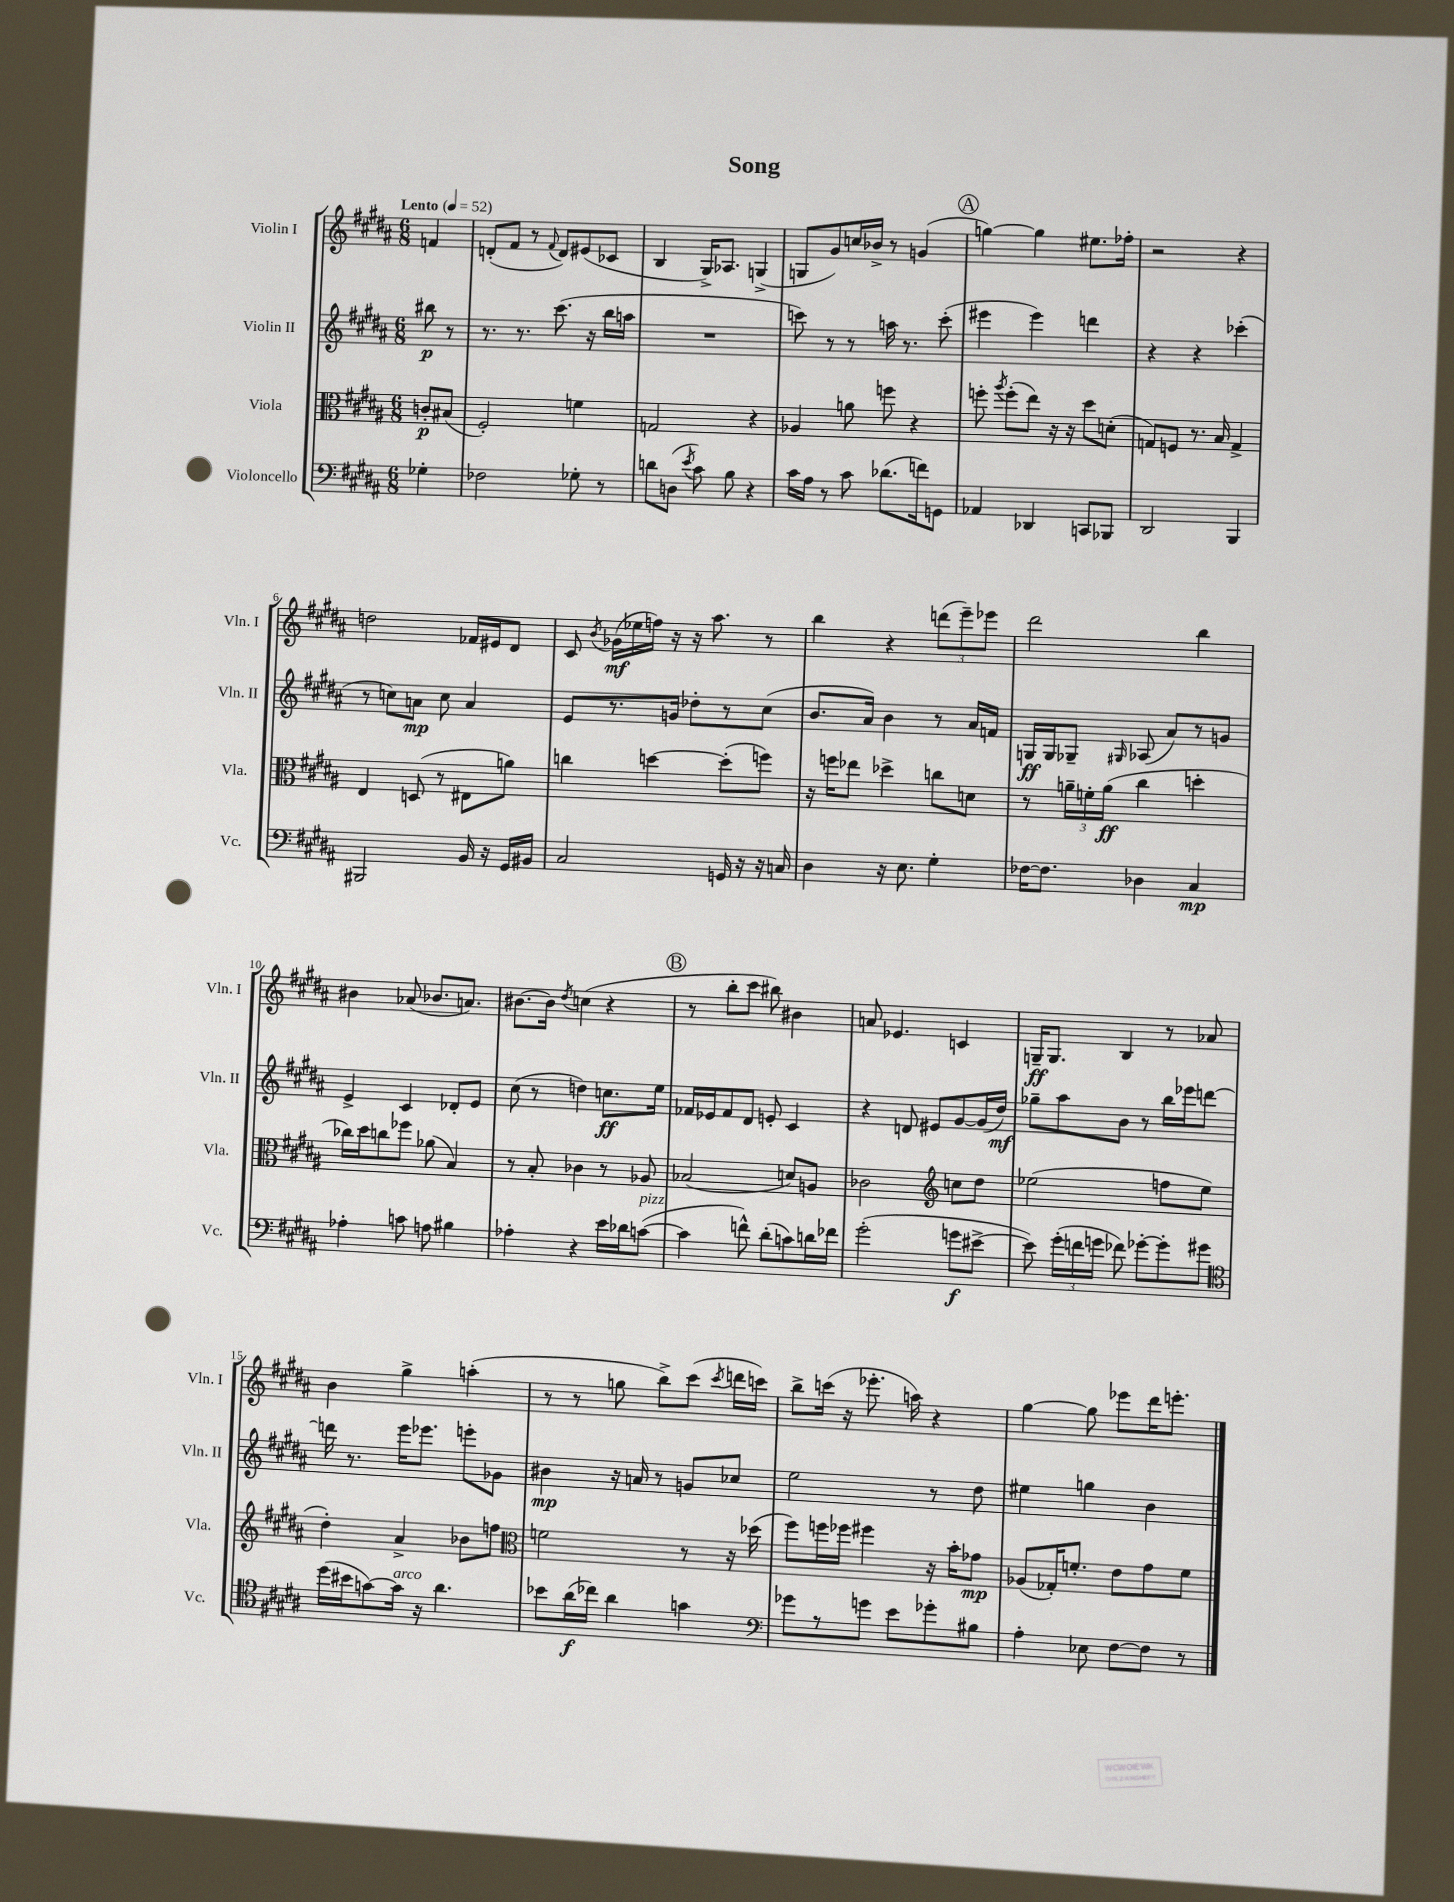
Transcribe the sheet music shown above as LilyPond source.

\header { title = "Song" }
<<
\new StaffGroup <<
\new Staff = "s0" \with { instrumentName = "Violin I" shortInstrumentName = "Vln. I" } {
    \clef treble \key b \major \numericTimeSignature \time 6/8 \partial 4 \tempo "Lento" 4 = 52
    \autoBeamOff f'4 |
    d'8[-.( fis'8] r8 \appoggiatura { fis'8 } d'8[) eis'8( ces'8] |
    b4 gis16[->) aes8.] g4->( |
    g8[ gis'8) c''16 bes'16]-> r8 g'4( |
    \mark \markup { \circle "A" } g''4~) g''4 eis''8.[ fes''16]-. |
    r2 r4 |
    d''2 fes'16[ eis'16 dis'8] |
    cis'8 \acciaccatura { b'8 } ges'16[\mf( ees''16 f''16]) r16 r16 ais''8. r8 |
    b''4 r4 \tuplet 3/2 { d'''8[( e'''8--) ees'''8] } |
    dis'''2 b''4 |
    bis'4 aes'8( bes'8.[ a'8.]) |
    bis'8.[~ bis'16] \acciaccatura { dis''8 } c''4( r4 |
    \mark \markup { \circle "B" } r8 b''8[-. cis'''8] bis''8) bis'4 |
    a'8 ees'4. c'4 |
    g16[--\ff g8.] b4 r8 aes'8 |
    b'4 gis''4-> a''4-.( |
    r8 r8 g''8 b''8[->) cis'''8]( \acciaccatura { cis'''8 } d'''16[ c'''16]) |
    b''8[-> c'''16]( r16 ees'''8.-. a''16) r4 |
    gis''4~ gis''8 ees'''8[ dis'''16 e'''8.]-. \bar "|." |
}
\new Staff = "s1" \with { instrumentName = "Violin II" shortInstrumentName = "Vln. II" } {
    \clef treble \key b \major \numericTimeSignature \time 6/8 \partial 4
    \autoBeamOff bis''8\p r8 |
    r8. r8. cis'''8.( r16 b''16[ a''16] |
    R2. |
    c'''8) r8 r8 a''16 r8. c'''8-.( |
    \mark \markup { \circle "A" } eis'''4 eis'''4) d'''4 |
    r4 r4 ces'''4-.( |
    r8 c''8[) a'8]\mp c''8 a'4 |
    e'8[ r8. g'16] des''8[-. r8 cis''8]( |
    b'8.[ ais'16]) b'4 r8 ais'16[ f'16] |
    g16[\ff g16 ges8]-- \grace { gis16 } aes8( ais'8[) r8 g'8] |
    e'4-> cis'4 des'8[-. e'8] |
    cis''8( r8 d''4) c''8.[\ff e''16] |
    \mark \markup { \circle "B" } fes'16[ ees'16 fes'8 dis'8] e'8-. cis'4 |
    r4 d'8 eis'8[ gis'8~ gis'16( dis''16]\mf) |
    ges''8[-- ais''8 b'8] r8 b''16[ ees'''16 d'''8]~ |
    d'''16 r8. e'''16[ ees'''8.] e'''8[-. ges'8] |
    bis'4\mp r16 a'16 r8 g'8[ ces''8] |
    e''2 r8 dis''8 |
    eis''4 g''4 b'4 \bar "|." |
}
\new Staff = "s2" \with { instrumentName = "Viola" shortInstrumentName = "Vla." } {
    \clef alto \key b \major \numericTimeSignature \time 6/8 \partial 4
    \autoBeamOff c'8[-.\p bis8]( |
    fis2-.) f'4 |
    g2 r4 |
    aes4 a'8 f''8 r4 |
    \mark \markup { \circle "A" } f''8-. \acciaccatura { ais''8 } f''8[-.( e''8]) r16 r16 dis''8[ d'8]-.( |
    g8[) f8] r8. b16 g4-> |
    e4 d8( r8 eis8[ a'8]) |
    c''4 d''4~ d''8[-.( f''8]) |
    r16 f''16[ ees''8] des''4-> c''8[ d'8] |
    r8 \tuplet 3/2 { a'16[-- f'16-. a'16]\ff( } cis''4 d''4-. |
    ces''16[) dis''16 c''8 fes''8] aes'8( b4) |
    r8 b8-. ces'4 r8 aes8 |
    \mark \markup { \circle "B" } bes2( d'8[) a8] |
    ces'2 \clef treble c''8[ dis''8] |
    ees''2( f''8[ ees''8] |
    dis''4-.) ais'4-> bes'8[ f''8] |
    \clef alto f'2 r8 r16 des''16( |
    fis''8[) f''16 fes''16] fis''4 r16 b'16[-. ges'8]\mp |
    aes8[( ges16-.) f'8.]-. e'8[ gis'8 f'8] \bar "|." |
}
\new Staff = "s3" \with { instrumentName = "Violoncello" shortInstrumentName = "Vc." } {
    \clef bass \key b \major \numericTimeSignature \time 6/8 \partial 4
    \autoBeamOff ges4-. |
    fes2 ges8-. r8 |
    d'8[ d8]( \acciaccatura { e'8 } cis'8) b8 r4 |
    cis'16[ ais16] r8 cis'8 des'8.[( f'16) g,8] |
    \mark \markup { \circle "A" } aes,4 des,4 c,8[ bes,,8] |
    dis,2 b,,4 |
    bis,,2 b,16 r16 gis,16[ bis,16] |
    cis2 g,16 r16 r16 c16 |
    dis4 r16 e8. gis4-. |
    fes16[~ fes8.] des4 cis4\mp |
    aes4-. c'8 a8 bis4 |
    aes4-. r4 e'16[ des'16 c'8]~^\markup { \italic "pizz." }( |
    \mark \markup { \circle "B" } c'4 f'8-^) dis'8[-.( c'8) d'16 fes'16] |
    gis'2-.( g'8[\f eis'8]~-> |
    eis'8) \tuplet 3/2 { gis'16[-.( f'16 g'16] } fes'8) ges'8[~-. ges'8-. gis'8] |
    \clef tenor dis''16[( bis'16 g'8~) g'16]^\markup { \italic "arco" } r16 ais'4. |
    bes'8[ ais'16\f( ces''16]) ais'4 g'4 |
    \clef bass ges'8[ r8 g'8] e'8[ ges'8-. bis8] |
    ais4-. ees8 fis8[~ fis8] r8 \bar "|." |
}
>>
>>
